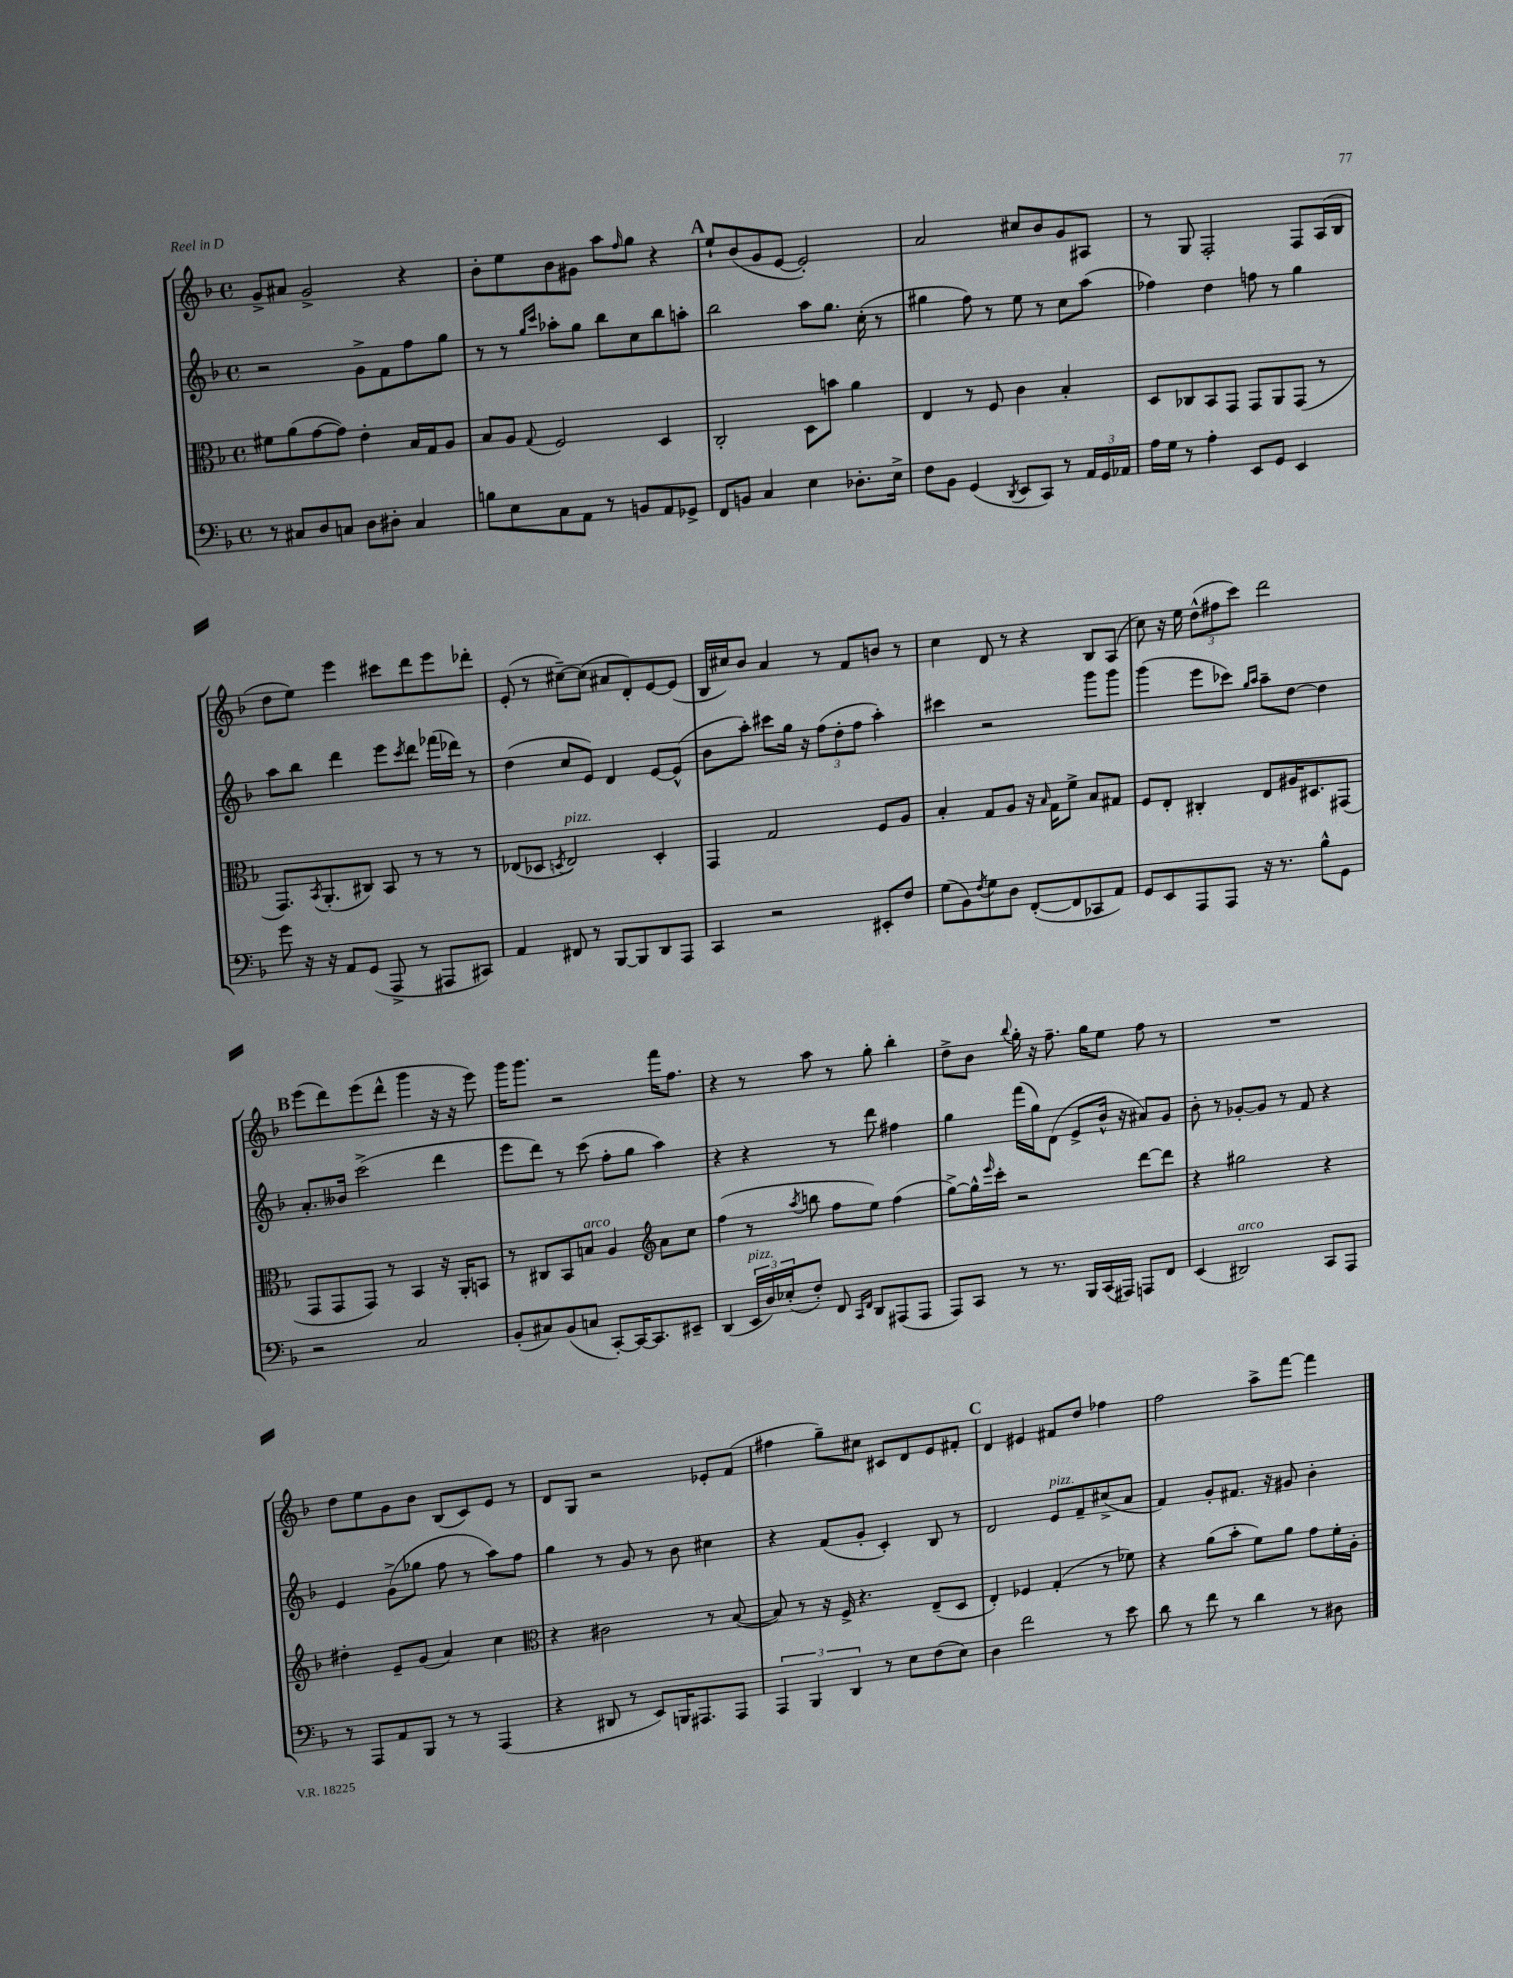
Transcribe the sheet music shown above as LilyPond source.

<<
\new StaffGroup <<
\new Staff = "s0" {
    \clef treble \key f \major \defaultTimeSignature \time 4/4
    g'8-> ais'8 g'2-> r4 |
    bes'8-. e''8 bes'8 gis'8 a''8 \grace { f''16 } g''8 r4 |
    \mark \markup { \bold "A" } e''8-! bes'8( g'8 e'8~ e'2-.) |
    a'2 cis''8 bes'8 g'8 ais8 |
    r8 g8 f2-. f8 a16( bes16 |
    d''8 e''8) e'''4 cis'''8 d'''8 e'''8 des'''8-. |
    e'8-.( r8 cis''8~--) cis''8( ais'8 d'8-.) e'8~ e'8( |
    bes16 cis''16) bes'8 a'4 r8 f'8 b'8 r8 |
    c''4 d'8 r8 r4 bes8 a8( |
    c''8) r16 e''16 \tuplet 3/2 { d''8-^( fis''8 c'''8) } d'''2 |
    \mark \markup { \bold "B" } e'''8( d'''8) e'''8( d'''8-^ g'''4 r16 r16 e'''8) |
    g'''16 g'''8. r2 f'''16 f''8. |
    r4 r8 a''8 r8 g''8-. bes''4-. |
    d''8-> bes'8 \appoggiatura { bes''8 } g''16-. r16 f''8.-- g''16 e''8 f''8 r8 |
    R1 |
    d''8 e''8 g'8 bes'8 bes8( c'8) e'8 r8 |
    d'8 g8 r2 ees'8-. f'8( |
    fis''4 g''8--) cis''8 cis'8 d'8 e'8 fis'8-. |
    \mark \markup { \bold "C" } d'4 eis'4 fis'8 d''8 fes''4 |
    f''2 a''8-> f'''8~ f'''4 \bar "|." |
}
\new Staff = "s1" {
    \clef treble \key f \major \defaultTimeSignature \time 4/4
    r2 g'8-> f'8 f''8 g''8 |
    r8 r8 \grace { g''16 c'''16 } aes''8-. g''8 bes''8 c''8 bes''8 a''8-. |
    \mark \markup { \bold "A" } bes''2 a''8 g''8. c''16-.( r8 |
    gis''4 f''8) r8 e''8 r8 c''8 a''8( |
    fes''4) d''4 f''8 r8 g''4 |
    a''8 bes''8 d'''4 e'''8 \acciaccatura { c'''8 } d'''8 fes'''16( des'''16) r8 |
    d''4( c''8 e'8) d'4 e'8~ e'8-^( |
    bes'8 a''8-.) cis'''8 g''16 r16 \tuplet 3/2 { f''8( d''8-. f''8 } a''4-.) |
    cis'''4 r2 g'''8 g'''8 |
    g'''4( e'''8 ces'''8) \grace { g''16 a''16 } a''8-- d''8~ d''4 |
    \mark \markup { \bold "B" } a'8.-. beses'16 c'''2->( d'''4 |
    e'''8 d'''8) r8 c'''8( f''8-. g''8 a''4) |
    r4 r4 r8 d'''8 fis''4 |
    g''4 f'''16( g''16) d'8( e'8-> bes'16-^ r16 ais'8) g'8 |
    bes'8-. r8 ges'8~-. ges'8 r8 f'8 r4 |
    e'4 g'8->( ges''8 f''8 r8 a''8) f''8 |
    g''4 r8 g'8 r8 bes'8 cis''4 |
    r4 f'8( g'8-. c'4-.) bes8 r8 |
    \mark \markup { \bold "C" } d'2 e'8^\markup { \italic "pizz." } f'8-- cis''8->( a'8 |
    f'4) g'8-. fis'8. r16 gis'8 bes'4-. \bar "|." |
}
\new Staff = "s2" {
    \clef alto \key f \major \defaultTimeSignature \time 4/4
    fis'8 a'8( g'8~ g'8) e'4-. bes16 g16 a8 |
    bes8 a8 \appoggiatura { g8 } f2 d4 |
    \mark \markup { \bold "A" } c2-. d8 b'8 a'4 |
    e4 r8 f8 c'4 bes4-. |
    d8 ces8 bes,8 g,8 g,8 a,8 g,8( r8 |
    g,8.) \acciaccatura { bes,8 } a,8.-.( cis8) bes,8 r8 r8 r8 |
    ees8( des8 \acciaccatura { d8 } ees2^\markup { \italic "pizz." }) d4-. |
    g,4 g2 f8 a8 |
    bes4-. g8 a8 r16 \grace { bes16 } g16 f'8-> bes8 gis8 |
    f8 e8-. cis4-. e8 ais16 dis8. gis,8( |
    \mark \markup { \bold "B" } g,8 g,8 g,8) r8 bes,4 r16 a,16-. b,8 |
    r8 cis8 bes,8 b8^\markup { \italic "arco" } a4 \clef treble a'8 c''8 |
    f''4( r8 \acciaccatura { a''8 } b''8 f''8 e''8) f''4( |
    g''8~->) g''16-^ \grace { e'''16 } c'''16-. r2 d'''8~ d'''8 |
    r4 gis''2 r4 |
    dis''4-. e'8-- g'8( a'4) c''4 |
    \clef alto r4 cis'2 r8 bes8~( |
    bes8) r8 r16 f16-> r4. e8--( d8 |
    \mark \markup { \bold "C" } e4-.) fes4 g4-.( r8 fes'8) |
    r4 a'8( bes'8-. f'8) a'8 g'8 f'16-. a16-. \bar "|." |
}
\new Staff = "s3" {
    \clef bass \key f \major \defaultTimeSignature \time 4/4
    r8 cis8 d8 c8 d8 dis8-. c4 |
    b8 e8 c8 a,8 r8 b,8 a,8 ges,8-> |
    \mark \markup { \bold "A" } f,8 b,8 c4 e4 des8.-. e16-> |
    f8 bes,8 g,4( \acciaccatura { d,8 } e,8 c,8) r8 \tuplet 3/2 { a,16 g,16 aes,16 } |
    a16 g16 r8 a4-. e,8 g,8 e,4 |
    g'8 r16 r16 a,8 g,8( a,,8-> r8 ais,,8 cis,8) |
    a,4 fis,8 r8 bes,,8~ bes,,8 d,8 a,,8 |
    c,4 r2 eis,8-. f8 |
    g8( bes,8) \acciaccatura { f8 } g8 d8 f,8~-.( f,8 ces,8 a,8) |
    g,8 e,8 a,,8 a,,8 r16 r8. bes8-^ g,8 |
    \mark \markup { \bold "B" } r2 c2 |
    bes,8-.( cis8) bes,8( c8 c,8~-.) c,16~ c,8. eis,8-- |
    d,4( \tuplet 3/2 { e,16^\markup { \italic "pizz." } d16) ees16-.( } f8-.) f,8 \grace { c,16 f,16 } d,8 ais,,8( ais,,8 |
    a,,8) c,8 r8 r8. bes,,16 c,16( ais,,16) a,,8 f,8 |
    e,4( dis,2^\markup { \italic "arco" }) c,8 a,,8 |
    r8 a,,8 a,8 bes,,8 r8 r8 a,,4( |
    r4 dis,8 r8 e,8) b,,16 ais,,8. ais,,8 |
    \tuplet 3/2 { a,,4 bes,,4 d,4 } r8 e8 f8( e8) |
    \mark \markup { \bold "C" } d4 f'2 r8 e'8 |
    d'8 r8 f'8 r8 d'4 r8 dis8 \bar "|." |
}
>>
>>
\layout { \context { \Score \remove "Bar_number_engraver" } }
